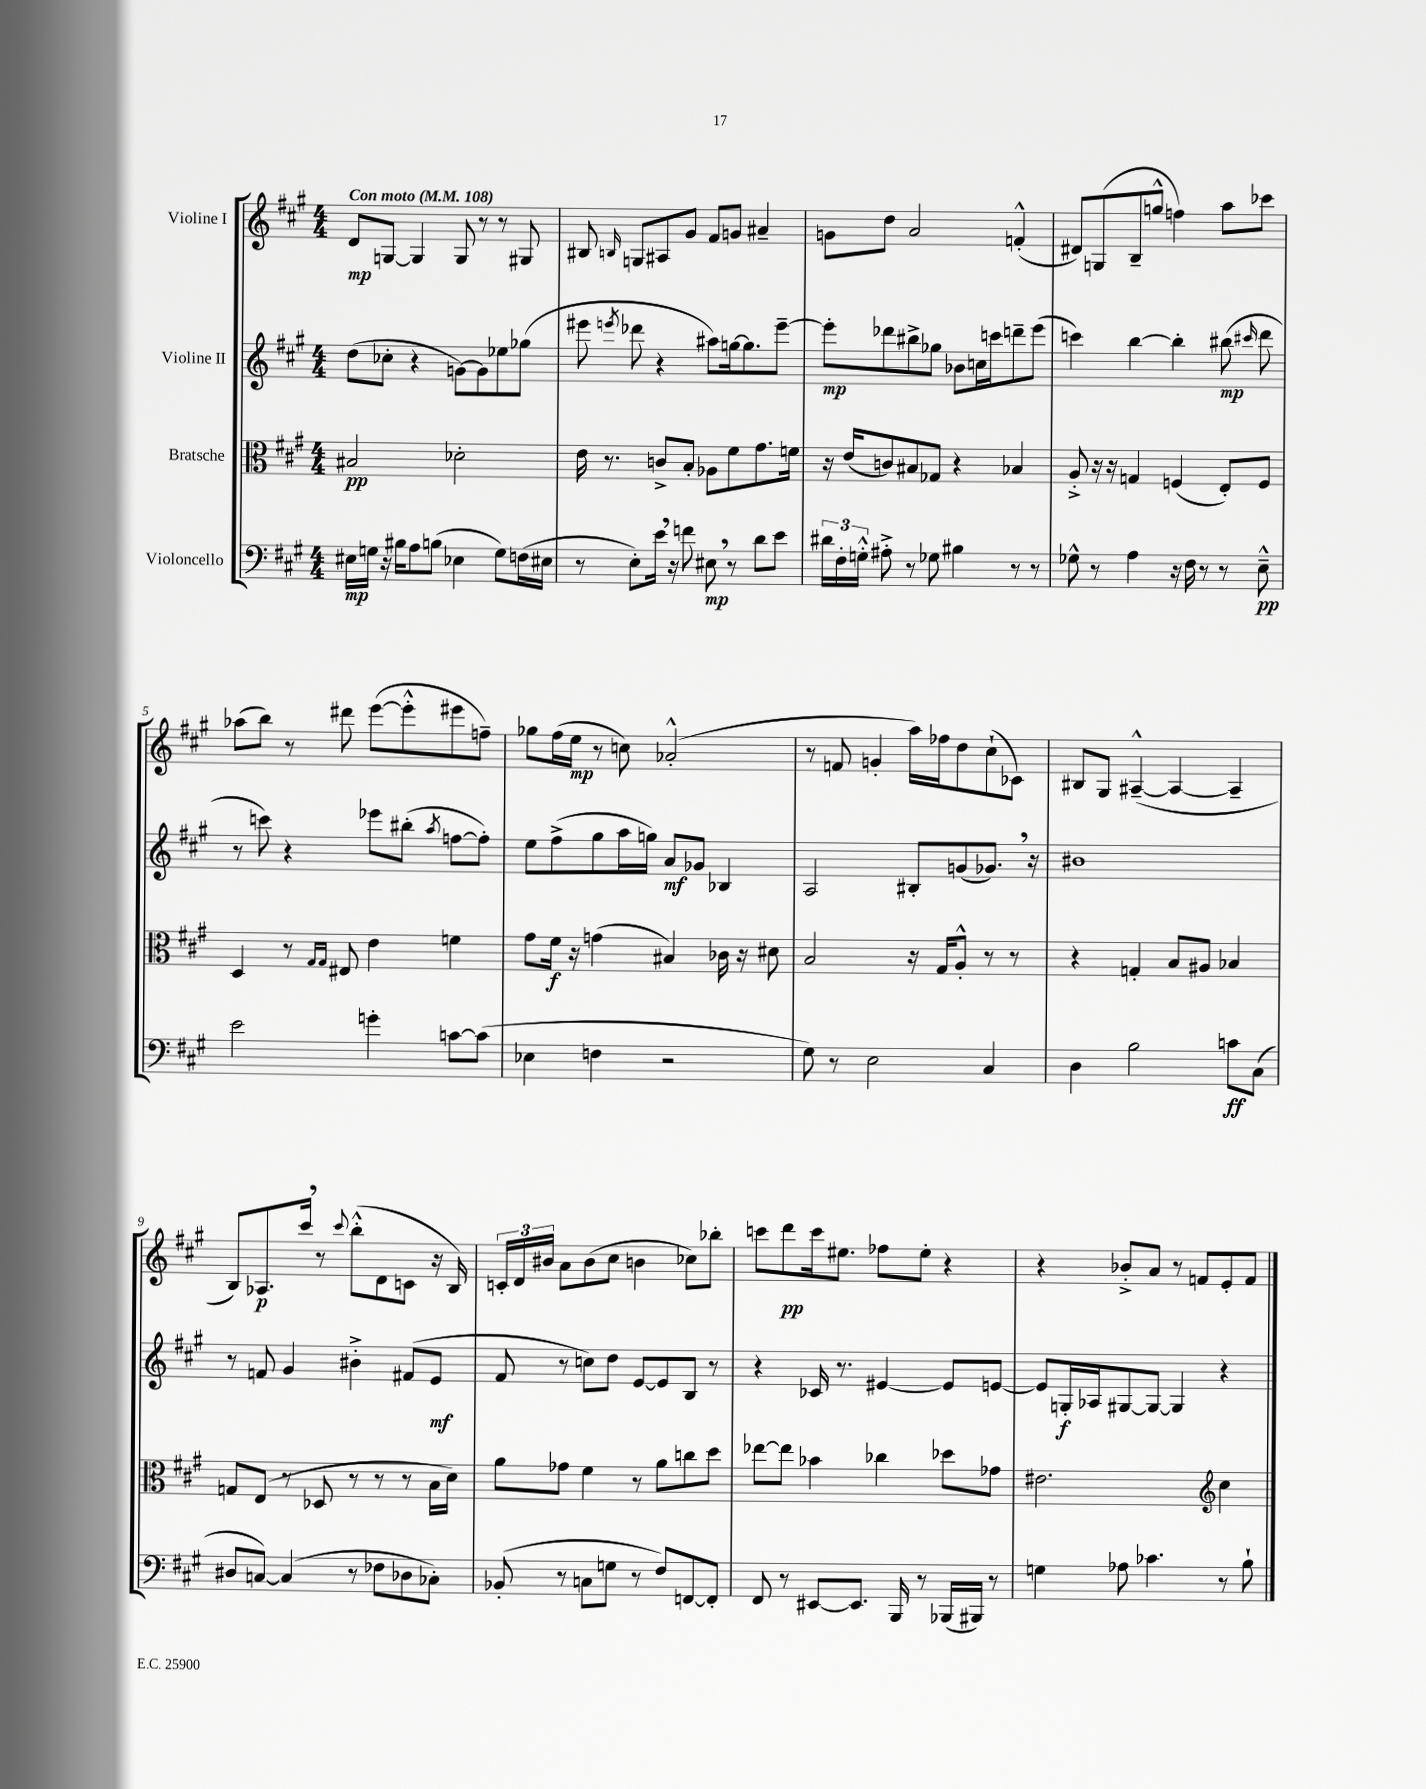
<<
\new StaffGroup <<
\new Staff = "s0" \with { instrumentName = "Violine I" } {
    \clef treble \key a \major \numericTimeSignature \time 4/4 \tempo "Con moto" 4 = 108
    \autoBeamOff d'8[\mp g8]~ g4 g8 r8 r8 gis8 |
    bis8 \grace { b16 } g8[ ais8 gis'8] fis'8[ g'8] ais'4-- |
    g'8[ d''8] a'2 f'4-.-^( |
    dis'8[) g8( b8-- g''8]-^ f''4) a''8[ ces'''8] |
    aes''8[( b''8]) r8 dis'''8 e'''8[~( e'''8-.-^ eis'''8 f''8]--) |
    ges''8[ fis''16( e''16]\mp r8 c''8) aes'2-.-^( |
    r8 f'8 g'4-. a''16[) fes''16 d''8 cis''8-!( ces'8]) |
    bis8[ gis8] ais4~---^( ais4~ ais4-- |
    b8[) aes8.\p cis'''16] \breathe r8 \appoggiatura { cis'''8 } b''8[-.-^( d'8 c'8] r16 b16) |
    \tuplet 3/2 { c'16[-. d'16 bis'16] } a'8[ bis'8( cis''8] b'4 ces''8[) bes''8]-. |
    c'''8[ d'''8\pp c'''16 eis''8.] fes''8[ eis''8]-. r4 |
    r4 bes'8[-.-> a'8] r8 f'8[ e'8-. f'8] \bar "|." |
}
\new Staff = "s1" \with { instrumentName = "Violine II" } {
    \clef treble \key a \major \numericTimeSignature \time 4/4
    \autoBeamOff d''8[( ces''8]-. r4 g'8[~) g'8 ees''8 ges''8]( |
    eis'''8 \acciaccatura { e'''8 } des'''8 r4 ais''8[) g''16~ g''8. e'''8]~-- |
    e'''8[-.\mp des'''8 bis''8-> ges''8] bes'8[ c''16 c'''16 d'''8-- e'''8]( |
    c'''4) b''4~ b''4-. bis''8\mp( \grace { cis'''16 } d'''8 |
    r8 c'''8) r4 ees'''8[ bis''8]-.( \acciaccatura { a''8 } f''8[~ f''8]-.) |
    e''8[ fis''8->( gis''8 a''16 g''16]) a'8[\mf ges'8] bes4 |
    a2 bis8[-. g'8( ges'8.]) \breathe r16 |
    bis'1 |
    r8 f'8 gis'4 bis'4-.-> fis'8[( e'8]\mf |
    fis'8 r8 c''8[) d''8] e'8[~ e'8 b8] r8 |
    r4 ces'16 r8. eis'4~ eis'8[ e'8]~ |
    e'8[ g16-.\f aes16 gis8~ gis8]~ gis4 r4 \bar "|." |
}
\new Staff = "s2" \with { instrumentName = "Bratsche" } {
    \clef alto \key a \major \numericTimeSignature \time 4/4
    \autoBeamOff bis2\pp des'2-. |
    e'16 r8. c'8[-> b8]-. aes8[ fis'8 gis'8. f'16] |
    r16 e'16[( c'8) bis8 ges8] r4 bes4 |
    a8-.-> r16 r16 g4 f4( e8[-.) f8] |
    d4 r8 \grace { gis16[ gis16] } eis8 e'4 f'4 |
    gis'8[ fis'16]\f r16 g'4( bis4) ces'16 r16 dis'8 |
    b2 r16 gis16[ a8]-.-^ r8 r8 |
    r4 g4-. b8[ ais8] bes4 |
    g8[ e8]( r8 des8 r8 r8 r8 b16[ d'16]) |
    a'8[ ges'8] fis'4 r8 a'8[ c''8 d''8] |
    ees''8[~ ees''8] bes'4 ces''4 des''8[ ges'8] |
    eis'2. \clef treble cis''4 \bar "|." |
}
\new Staff = "s3" \with { instrumentName = "Violoncello" } {
    \clef bass \key a \major \numericTimeSignature \time 4/4
    \autoBeamOff eis16[\mp g16] r16 bis16[ a8 b8]( ees4 g8[) f16( eis16] |
    r8 e8[-.) e'16] \breathe r16 f'8 eis8\mp \breathe r8 d'8[ e'8] |
    \tuplet 3/2 { dis'16[ fis16-. g16]-.-^ } ais8-.-> r8 ges8 bis4 r8 r8 |
    ges8-^ r8 a4 r16 fis16 r8 r8 e8---^\pp |
    e'2 g'4-. c'8[~ c'8]( |
    ees4 f4 r2 |
    gis8) r8 e2 cis4 |
    d4 b2 c'8[\ff cis8]( |
    dis8[ c8]~) c4( r8 fes8[ des8 ces8]-.) |
    bes,8-.( r8 c8[ g8] r8 fis8[) f,8~ f,8]-. |
    fis,8 r8 eis,8[~ eis,8.] b,,16 r8 bes,,16[( bis,,16]) r8 |
    g4 aes8 ces'4. r8 b8-! \bar "|." |
}
>>
>>
